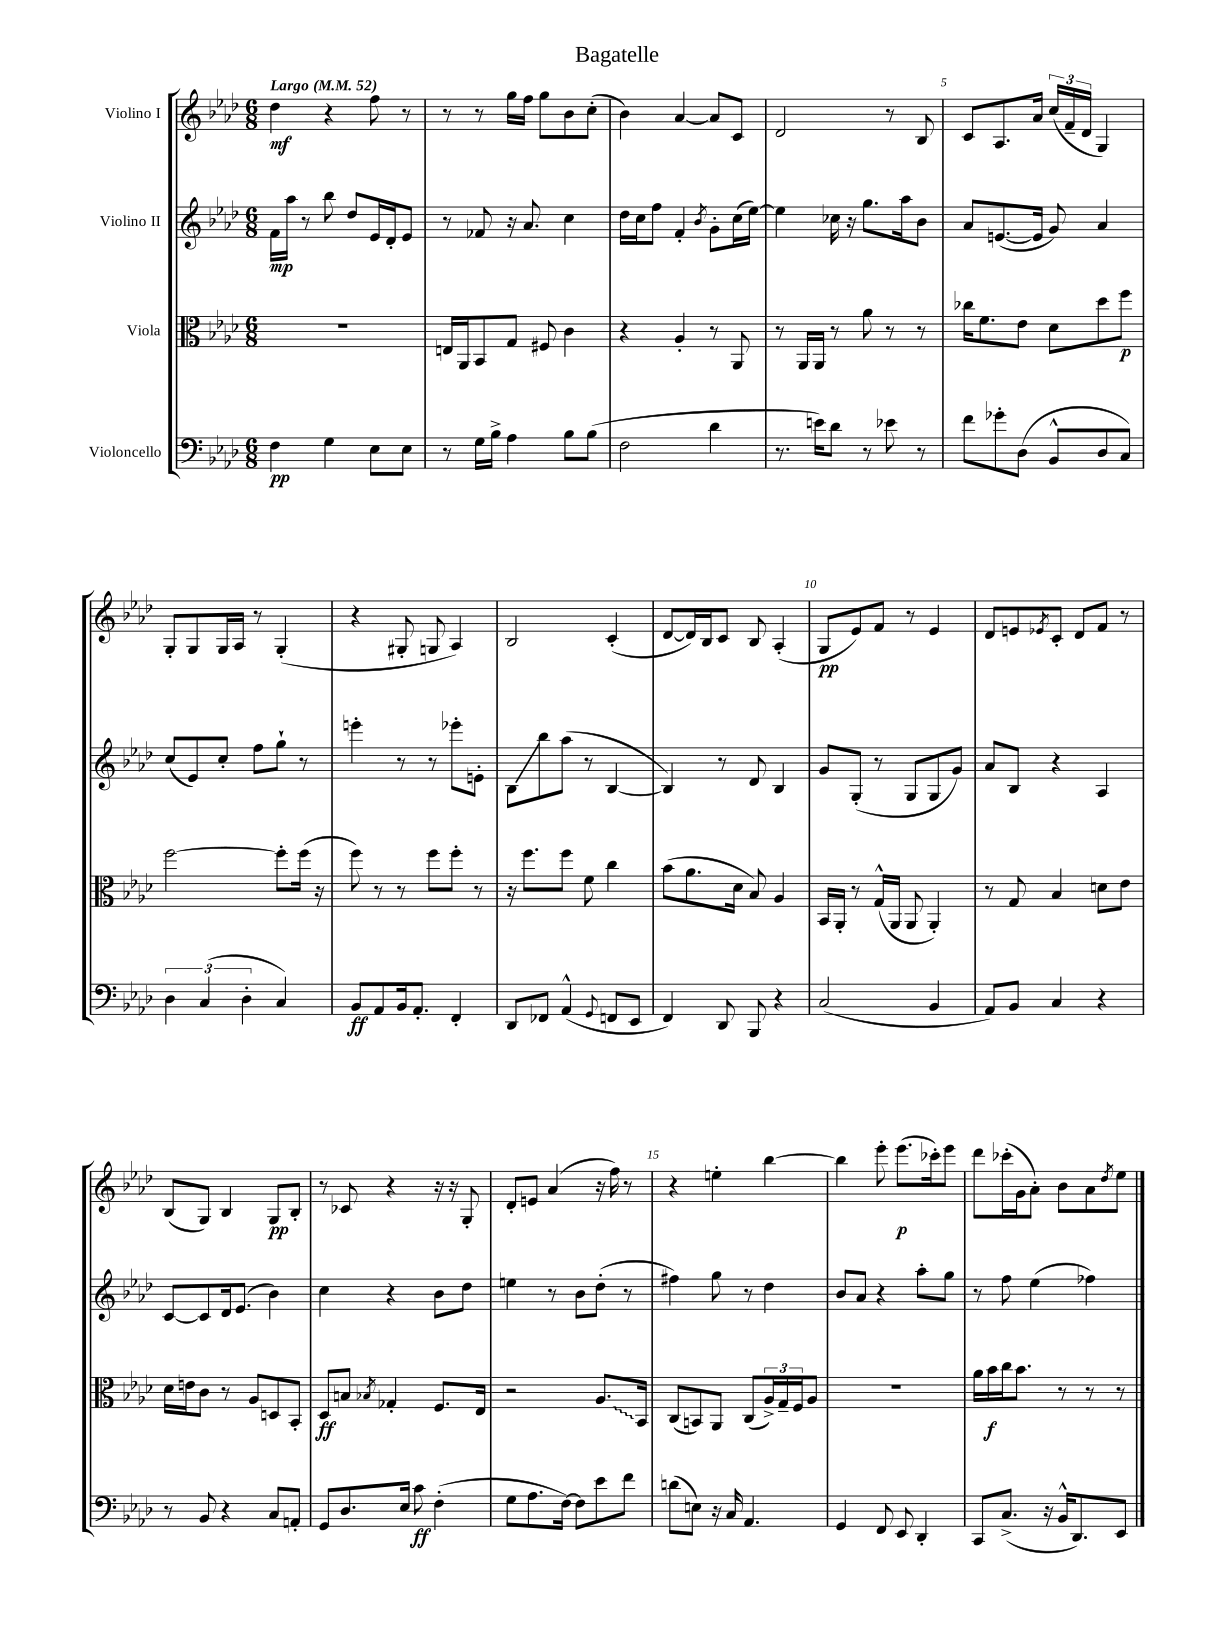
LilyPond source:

\header { title = "Bagatelle" }
<<
\new StaffGroup <<
\new Staff = "s0" \with { instrumentName = "Violino I" } {
    \clef treble \key aes \major \numericTimeSignature \time 6/8 \tempo "Largo" 4 = 52
    des''4\mf r4 f''8 r8 |
    r8 r8 g''16 f''16 g''8 bes'8 c''8-.( |
    bes'4) aes'4~ aes'8 c'8 |
    des'2 r8 bes8 |
    c'8 aes8. aes'16 \tuplet 3/2 { c''16( f'16-- des'16 } g4) |
    g8-. g8 g16 aes16 r8 g4-.( |
    r4 gis8-. g8 aes4) |
    bes2 c'4-.( |
    des'8~ des'16) bes16 c'8 bes8 aes4-.( |
    g8\pp ees'8) f'8 r8 ees'4 |
    des'8 e'8 \acciaccatura { ees'8 } c'8-. des'8 f'8 r8 |
    bes8( g8) bes4 g8\pp bes8-. |
    r8 ces'8 r4 r16 r16 g8-. |
    des'8-. e'8 aes'4( r16 f''16) r8 |
    r4 e''4-. bes''4~ |
    bes''4 ees'''8-. ees'''8.\p( ces'''16-.) ees'''8 |
    des'''8 ces'''16-.( g'16 aes'8-.) bes'8 aes'8 \acciaccatura { des''8 } ees''8 \bar "|." |
}
\new Staff = "s1" \with { instrumentName = "Violino II" } {
    \clef treble \key aes \major \numericTimeSignature \time 6/8
    f'16\mp aes''16 r8 bes''8 des''8 ees'16 des'16-. ees'8 |
    r8 fes'8 r16 aes'8. c''4 |
    des''16 c''16 f''8 f'4-. \acciaccatura { bes'8 } g'8-. c''16( ees''16~) |
    ees''4 ces''16 r16 g''8. aes''16 bes'8 |
    aes'8 e'8.~( e'16 g'8) aes'4 |
    c''8( ees'8) c''8-. f''8 g''8-! r8 |
    e'''4-. r8 r8 ees'''8-. e'8-. |
    bes8\glissando bes''8 aes''8( r8 bes4~ |
    bes4) r8 des'8 bes4 |
    g'8 g8-.( r8 g8 g8 g'8) |
    aes'8 bes8 r4 aes4 |
    c'8~ c'8 des'16 ees'8.( bes'4) |
    c''4 r4 bes'8 des''8 |
    e''4 r8 bes'8 des''8-.( r8 |
    fis''4) g''8 r8 des''4 |
    bes'8 aes'8 r4 aes''8-. g''8 |
    r8 f''8 ees''4( fes''4) \bar "|." |
}
\new Staff = "s2" \with { instrumentName = "Viola" } {
    \clef alto \key aes \major \numericTimeSignature \time 6/8
    R2. |
    e16 aes,16 bes,8 g8 fis8 c'4 |
    r4 aes4-. r8 aes,8 |
    r8 aes,16 aes,16 r8 aes'8 r8 r8 |
    ces''16 f'8. ees'8 des'8 des''8 f''8\p |
    f''2~ f''8-. f''16( r16 |
    f''8) r8 r8 f''8 f''8-. r8 |
    r16 f''8. f''8 f'8 c''4 |
    bes'8( aes'8. des'16 bes8) aes4 |
    bes,16 aes,16-. r8 g16-^( aes,16 aes,8 aes,4-.) |
    r8 g8 bes4 d'8 ees'8 |
    des'16 e'16 c'8 r8 aes8 d8 bes,8-. |
    des8\ff b8 \acciaccatura { bes8 } ges4-. f8. ees16 |
    r2 \once \override Glissando.style = #'zigzag aes8.\glissando bes,16 |
    c8( b,8) aes,8 c8( \tuplet 3/2 { aes16->) g16-- f16 } aes8 |
    R2. |
    aes'16 bes'16\f c''16 bes'8. r8 r8 r8 \bar "|." |
}
\new Staff = "s3" \with { instrumentName = "Violoncello" } {
    \clef bass \key aes \major \numericTimeSignature \time 6/8
    f4\pp g4 ees8 ees8 |
    r8 g16 bes16-> aes4 bes8 bes8( |
    f2 des'4 |
    r8. e'16) des'8 r8 ees'8 r8 |
    f'8 ges'8-. des8( bes,8-^ des8 c8) |
    \tuplet 3/2 { des4 c4( des4-. } c4) |
    bes,8\ff aes,8 bes,16 aes,8.-. f,4-. |
    des,8 fes,8 aes,4-^( \appoggiatura { g,8 } f,8 ees,8 |
    f,4) des,8 bes,,8 r4 |
    c2( bes,4 |
    aes,8) bes,8 c4 r4 |
    r8 bes,8 r4 c8 a,8-. |
    g,8 des8. ees16 c'8\ff f4-.( |
    g8 aes8. f16~) f8 ees'8 f'8 |
    d'8( e8) r16 c16 aes,4. |
    g,4 f,8 ees,8 des,4-. |
    c,8 c8.->( r16 bes,16-^ des,8.) ees,8 \bar "|." |
}
>>
>>
\layout { \context { \Score \override BarNumber.break-visibility = ##(#f #t #t) barNumberVisibility = #(every-nth-bar-number-visible 5) } }
